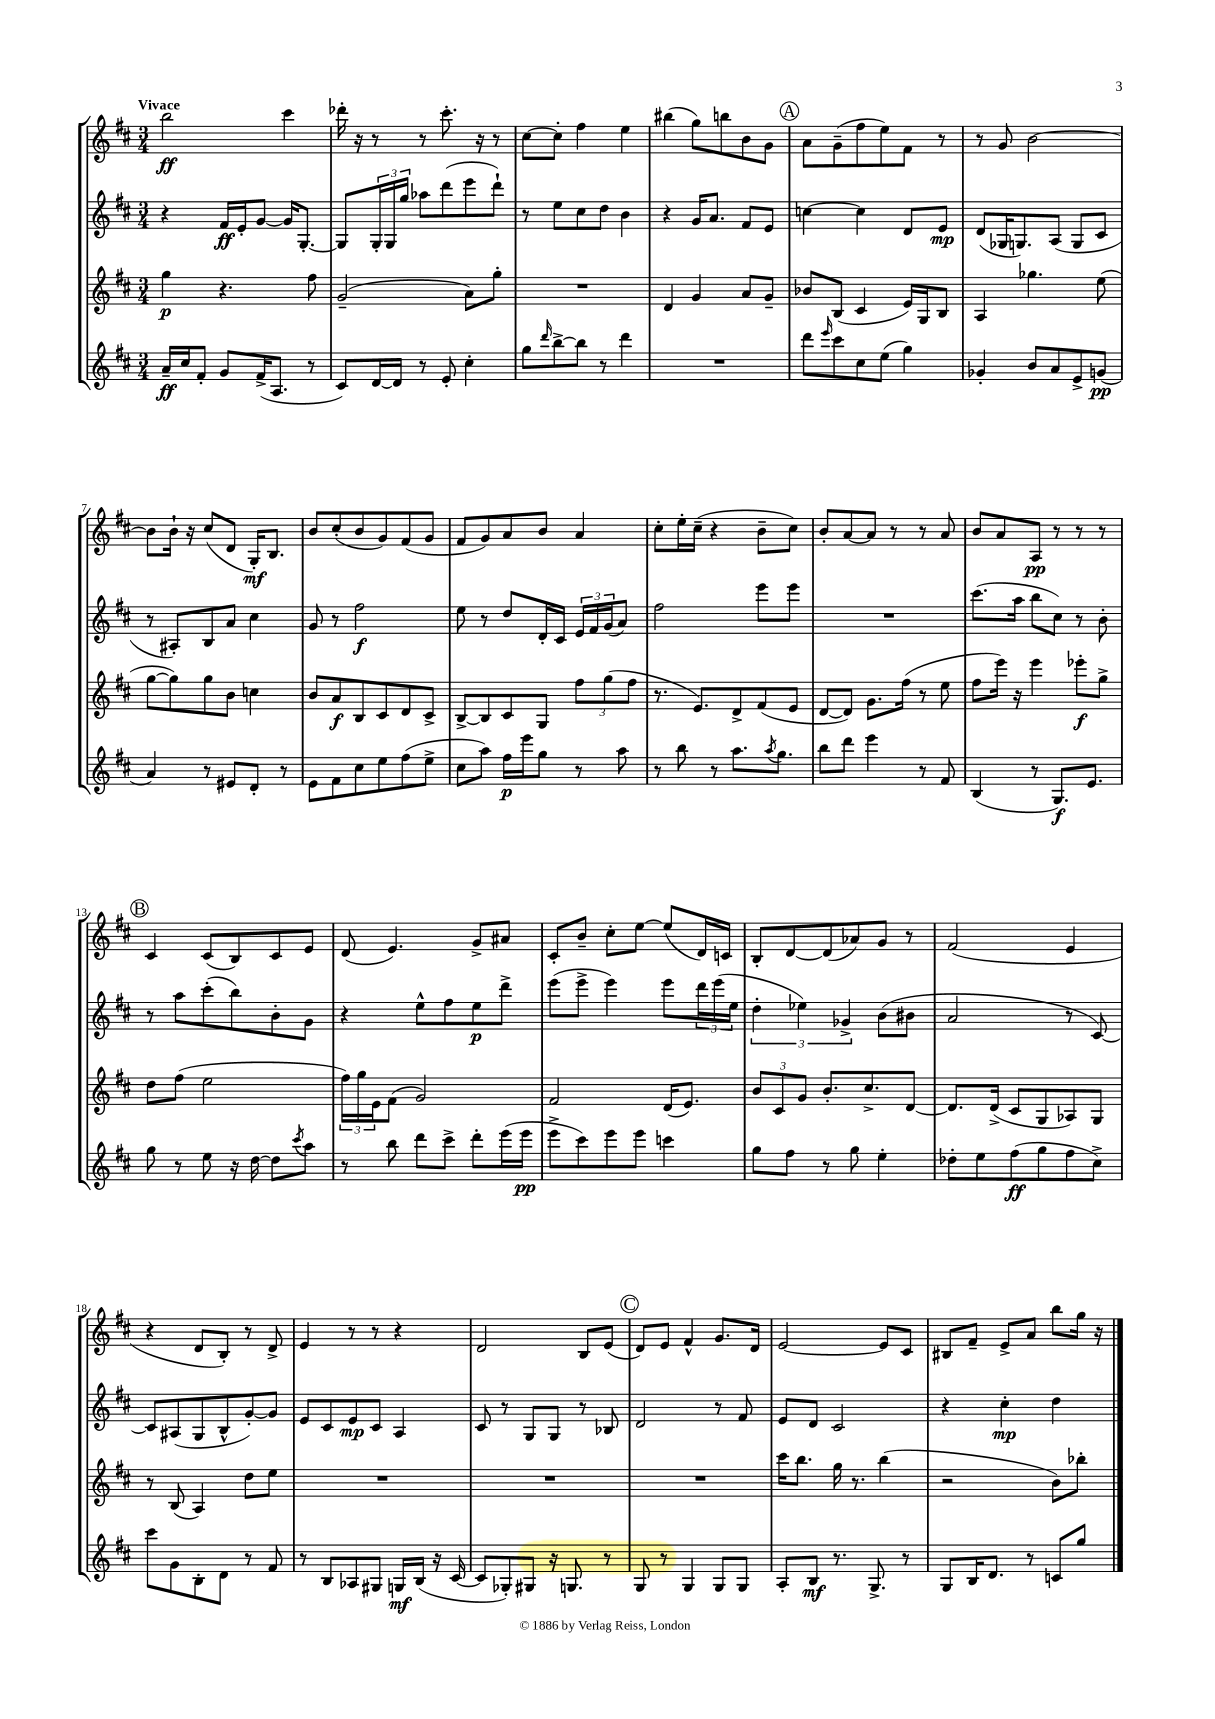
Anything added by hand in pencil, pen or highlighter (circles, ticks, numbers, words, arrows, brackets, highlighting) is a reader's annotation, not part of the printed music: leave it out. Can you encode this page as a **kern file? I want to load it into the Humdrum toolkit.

**kern	**kern	**kern	**kern
*staff4	*staff3	*staff2	*staff1
*clefG2	*clefG2	*clefG2	*clefG2
*k[f#c#]	*k[f#c#]	*k[f#c#]	*k[f#c#]
*M3/4	*M3/4	*M3/4	*M3/4
16a~	4gg	4r	2bb
16cc#	.	.	.
8f#'	.	.	.
8g	4.r	16f#	.
.	.	16e'	.
(16f#^	.	[8g	.
8.A	.	.	.
.	.	16g]	4ccc#
.	.	[8.G'	.
8r	8ff#	.	.
=	=	=	=
8c#)	(2g~	8G]	16ddd-'
.	.	.	16r
[16d	.	24G'	8r
.	.	24G	.
16d]	.	.	.
.	.	24gg	.
8r	.	8aa-	8r
8e'	.	(8ddd	8.ccc#'
4cc#'	8a)	8eee	.
.	.	.	16r
.	8gg'	8ddd`)	8r
=	=	=	=
8gg	2.r	8r	[8cc#
16qqddd	.	.	.
[8bb^	.	8ee	8cc#']
8bb]	.	8cc#	4ff#
8r	.	8dd	.
4ddd	.	4b	4ee
=	=	=	=
2.r	4d	4r	(4bb#
.	4g	16g	8gg)
.	.	8.a	.
.	.	.	8bb
.	8a	8f#	8b
.	8g~	8e	8g
=	=	=	=
8ddd	8b-	[4cc	8a
16qqeee	.	.	.
8ccc#	(8B	.	(8g~
8cc#	4c#	4cc]	8ff#
(8ee	.	.	8ee)
4gg)	16e)	8d	8f#
.	16G	.	.
.	8B	8e	8r
=	=	=	=
4g-'	4A	(8d	8r
.	.	16G-	8g
.	.	8.G)	.
8b	4.gg-	.	[2b
8a	.	(8A	.
8e^	.	8G	.
(8g	(8ee	8c#	.
=	=	=	=
4a)	[8gg	8r	8b]
.	8gg])	8A#')	16b`
.	.	.	16r
8r	8gg	8B	(8cc#
8e#	8b	8a	8d
8d'	4cc	4cc#	16G')
.	.	.	8.B
8r	.	.	.
=	=	=	=
8e	8b	8g	8b
8f#	8a	8r	(8cc#'
8cc#	8B	2ff#	8b
8ee	8c#	.	8g)
(8ff#	8d	.	(8f#
8ee^	8c#^	.	8g
=	=	=	=
8cc#	[8B^	8ee	8f#
8aa)	8B]	8r	8g)
16ff#	8c#	8dd	8a
16eee	.	.	.
8gg	8G	16d'	8b
.	.	16c#	.
8r	12ff#	24e	4a
.	.	24f#	.
.	(12gg	(24g	.
8aa	.	8a)	.
.	12ff#	.	.
=	=	=	=
8r	8.r	2ff#	8cc#'
8bb	.	.	16ee'
.	8.e)	.	(16cc#~
8r	.	.	4r
8.aa	8d^	.	.
.	(8f#	8eee	8b~
8qaa	.	.	.
8.gg	.	.	.
.	8e	8eee	8cc#)
=	=	=	=
8bb	[8d	2.r	8b'
8ddd	8d])	.	[8a
4eee	8.g	.	8a]
.	.	.	8r
.	(16ff#	.	.
8r	8r	.	8r
8f#	8ee	.	8a
=	=	=	=
(4B	8ff#	(8.ccc#	8b
.	16eee)	.	8a
.	16r	16aa	.
8r	4eee	8bb	8A
8.G)	.	8cc#)	8r
.	8eee-'	8r	8r
8.e	.	.	.
.	8gg^	8b'	8r
=	=	=	=
8gg	8dd	8r	4c#
8r	(8ff#	8aa	.
8ee	2ee	(8ccc#'	(8c#
16r	.	8bb)	8B)
[16dd	.	.	.
8dd]	.	8b'	8c#
8qccc#	.	.	.
8aa	.	8g	8e
=	=	=	=
8r	24ff#)	4r	(8d
.	24gg	.	.
.	24e	.	.
8bb	(8f#	.	4.e)
8ddd	2g)	8ee^^	.
8ccc#^	.	8ff#	.
8ddd'	.	8ee	8g^
(16eee	.	8ddd^	8a#
16eee	.	.	.
=	=	=	=
8eee^	2f#	(8eee	8c#'
8ccc#)	.	8eee^	8b~
8eee	.	4eee)	8cc#'
8eee	.	.	[8ee
4ccc	(16d	8eee	(8ee]
.	8.e)	.	.
.	.	24ddd	16d)
.	.	(24eee	.
.	.	.	16c
.	.	24ee	.
=	=	=	=
8gg	12b	6dd'	8B'
.	12c#	.	.
8ff#	.	.	[8d
.	12g	6ee-)	.
8r	8.b'	.	(8d]
.	.	6g-^	.
8gg	.	.	8a-)
.	8.cc#^	.	.
4ee'	.	(8b	8g
.	[8d	8b#	8r
=	=	=	=
8dd-'	8.d]	2a	(2f#
8ee	.	.	.
.	(16d^	.	.
(8ff#	8c#	.	.
8gg	8G	.	.
8ff#	8A-)	8r	4e
8cc#^)	8G	[8c#)	.
=	=	=	=
8ccc#	8r	8c#]	4r
8g	(8B	(8A#	.
8B'	4A)	8G	8d
8d	.	8B^^	8B')
8r	8dd	[8g')	8r
8f#	8ee	8g]	8d^
=	=	=	=
8r	2.r	8e	4e
8B	.	8c#	.
8A-	.	8e	8r
8G#	.	8c#	8r
16G	.	4A	4r
(16B	.	.	.
16r	.	.	.
[16c#	.	.	.
=	=	=	=
8c#]	2.r	8c#	2d
8G-')	.	8r	.
8G#	.	8G	.
16r	.	8G	.
8.G	.	.	.
.	.	8r	8B
8r	.	8B-	(8e
=	=	=	=
8G	2.r	2d	8d)
8r	.	.	8e
4G	.	.	4f#^^
8G	.	8r	8.g
8G	.	8f#	.
.	.	.	16d
=	=	=	=
8A'	16ccc#	8e	[2e
.	8.bb	.	.
8B	.	8d	.
8.r	16gg	2c#	.
.	8.r	.	.
8.G^	.	.	.
.	(4bb	.	8e]
8r	.	.	8c#
=	=	=	=
8G	2r	4r	8B#
16B	.	.	8f#~
8.d	.	.	.
.	.	4cc#'	8e^
8r	.	.	8a
8c	8b)	4dd	8bb
8gg	8bb-'	.	16gg
.	.	.	16r
==	==	==	==
*-	*-	*-	*-
